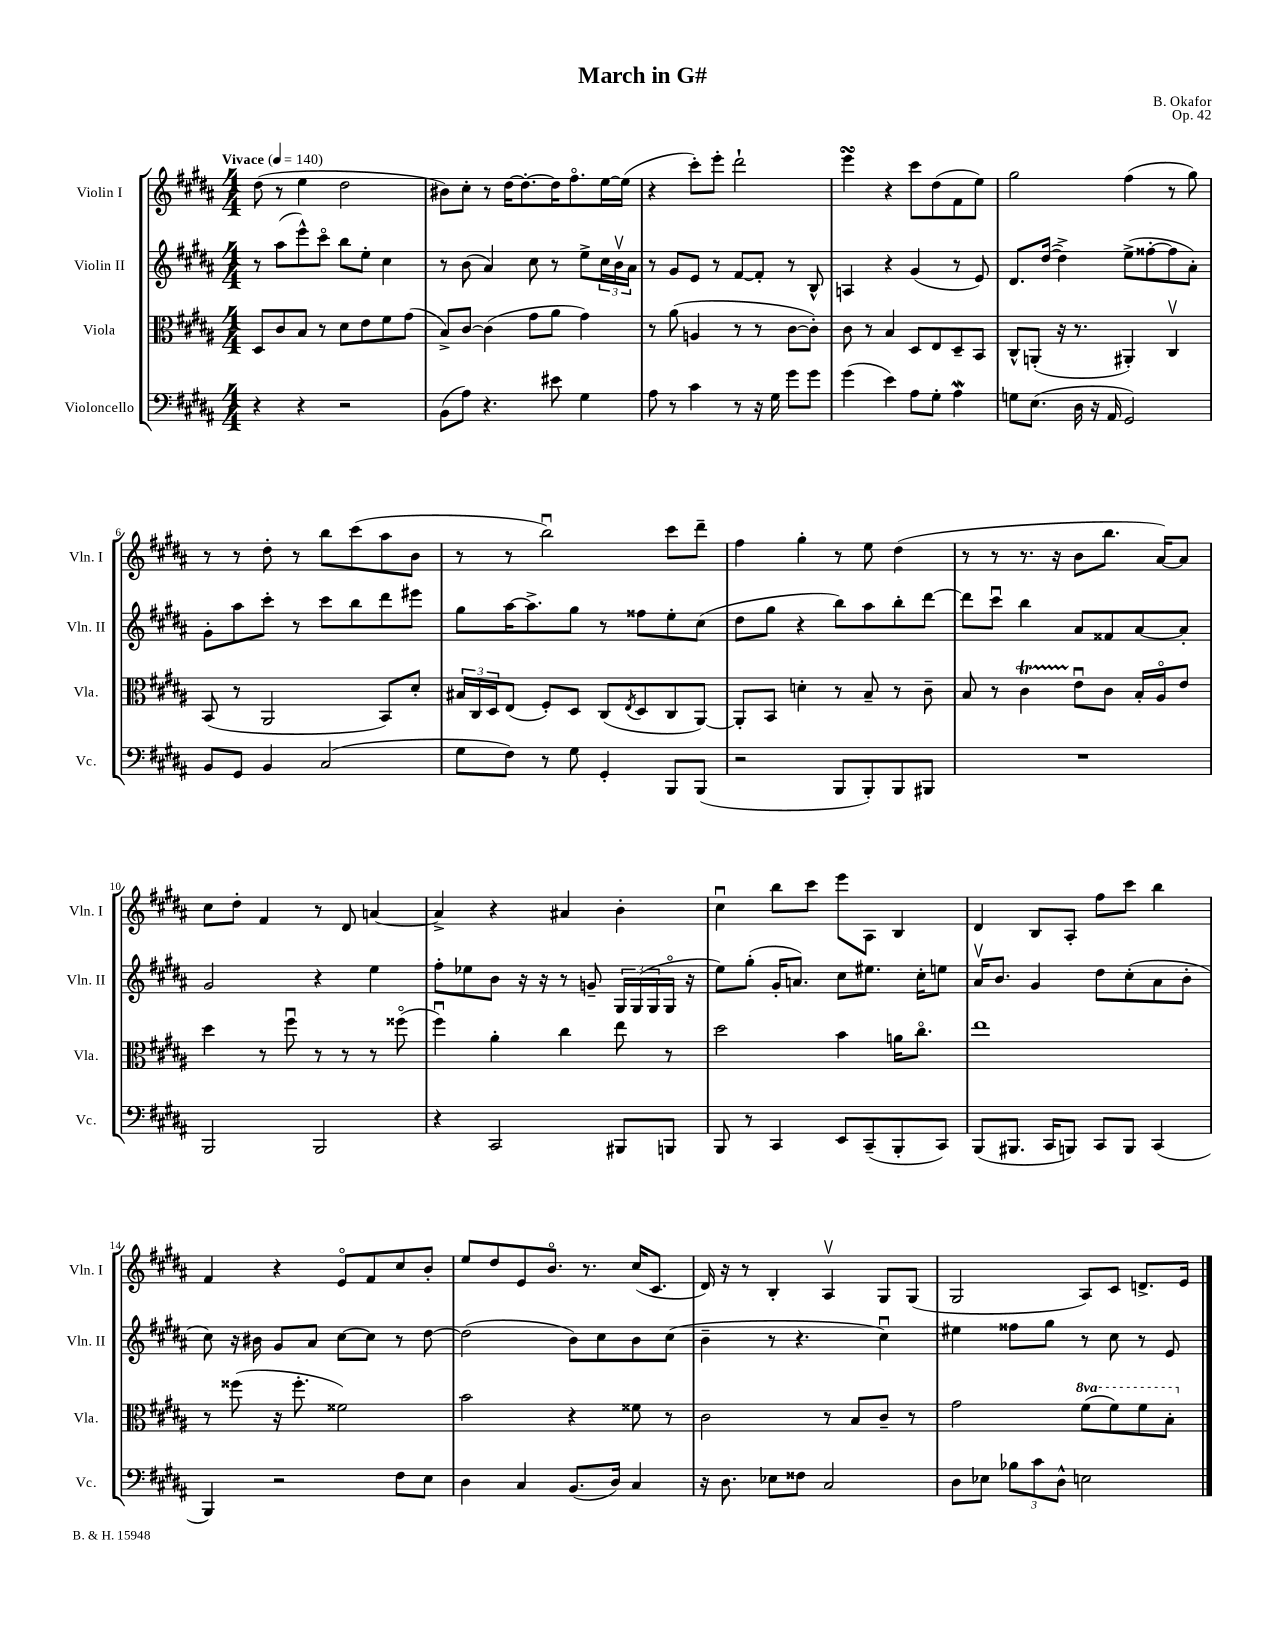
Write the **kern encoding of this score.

**kern	**kern	**kern	**kern
*part4	*part3	*part2	*part1
*staff4	*staff3	*staff2	*staff1
*I"Violoncello	*I"Viola	*I"Violin II	*I"Violin I
*I'Vc.	*I'Vla.	*I'Vln. II	*I'Vln. I
*clefF4	*clefC3	*clefG2	*clefG2
*k[f#c#g#d#a#]	*k[f#c#g#d#a#]	*k[f#c#g#d#a#]	*k[f#c#g#d#a#]
*M4/4	*M4/4	*M4/4	*M4/4
*MM140	*MM140	*MM140	*MM140
=1	=1	=1	=1
!	!	!	!LO:TX:a:B:t=Vivace
4r	8D#/L	8r	(8dd#\
.	8c#/	(8aa#\L	8r
4r	8B/J	8eee^^\)	4ee\
.	8r	8ccc#\J	.
2r	8d#\L	8bb\L	2dd#\
.	8e\	8ee'\J	.
.	8f#\	4cc#\	.
.	(8g#\J	.	.
=2	=2	=2	=2
(8BB\L	8B^/L)	8r	8b#X\L)
8A#\J)	[8c#/J	(8b\	8cc#'\J
4.r	(4c#\]	4a#/)	8r
.	.	.	[16dd#\KL
.	.	.	8.dd#'\_
.	8g#\L	8cc#\	.
8e#X\	8a#\J	8r	16dd#\K]
.	.	.	8.ff#\
4G#\	4g#\)	8ee^\L	.
.	.	24cc#\L	[16ee\L
.	.	24bv\	.
.	.	.	(16ee\JJ]
.	.	24a#\JJ	.
=3	=3	=3	=3
8A#\	8r	8r	4r
8r	(8a#\	8g#/L	.
4c#\	4An/	8e/J	8ccc#'\L)
.	.	8r	8eee'\J
8r	8r	[8f#/L	2ddd#`\
16r	8r	8f#'/J]	.
16G#\	.	.	.
8g#\L	[8c#\L	8r	.
8g#\J	8c#'\J])	8B^^/	.
=4	=4	=4	=4
(4g#\	8c#\	4An/	4eeesSSs\
.	8r	.	.
4e\)	4B/	4r	4r
8A#\L	8D#/L	(4g#/	8ccc#\L
8G#'\J	8E/	.	(8dd#\
4A#W\	8D#~/	8r	8f#\
.	8BB/J	8e/)	8ee\J)
=5	=5	=5	=5
8Gn\L	8C#^^/L	8.d#/L	2gg#\
(8.E\J	(8AAn'/J	.	.
.	.	([16dd#/Jk	.
.	16r	4dd#^\])	.
16D#\	8.r	.	.
16r	.	.	.
16AA#/	.	.	.
2GG#/)	4AA#X'/)	(8ee^\L	(4ff#\
.	.	[8ff##X'\	.
.	4C#v/	8ff##\]	8r
.	.	8a#'\J)	8gg#\)
!!LO:LB:g=z
=6	=6	=6	=6
8BB/L	(8BB/	8g#'\L	8r
8GG#/J	8r	8aa#\	8r
4BB/	2AA#/	8ccc#'\J	8dd#'\
.	.	8r	8r
(2C#/	.	8ccc#\L	8bb\L
.	.	8bb\	(8ccc#\
.	8BB/L)	8ddd#\	8aa#\
.	8d#'/J	8eee#X\J	8b\J
=7	=7	=7	=7
8G#\L	24B#X/LL	8gg#\L	8r
.	24C#/	.	.
.	24D#/J	.	.
8F#\J)	(8E/J	[16aa#\K	8r
.	.	8.aa#^\]	.
8r	8F#'/L)	.	2bbu\)
8G#\	8D#/J	8gg#\J	.
4GG#'/	(8C#/L	8r	.
.	8qE/	.	.
.	8D#/	8ff##X\L	.
8BBB/L	8C#/	8ee'\	8ccc#\L
(8BBB/J	[8AA#/J)	(8cc#\J	8ddd#~\J
=8	=8	=8	=8
2r	8AA#'/L]	8dd#\L	4ff#\
.	8BB/J	8gg#\J	.
.	4dn'\	4r	4gg#'\
8BBB/L	8r	8bb\L)	8r
8BBB'/)	8B~/	8aa#\	8ee\
8BBB/	8r	8bb'\	(4dd#\
8BBB#X/J	8c#~\	[8ddd#\J	.
=9	=9	=9	=9
1r	8B/	8ddd#\L]	8r
.	8r	8ccc#u\J	8r
.	4c#T\	4bb\	8.r
.	.	.	16r
.	8eu\L	8a#/L	8b\L
.	8c#\J	8f##X/	8.bb\J
.	16B'/LL	[8a#/	.
.	16A#/J	.	[16a#/KL)
.	8e/J	8a#'/J]	8a#/J]
!!LO:LB:g=z
=10	=10	=10	=10
2BBB/	4dd#\	2g#/	8cc#\L
.	.	.	8dd#'\J
.	8r	.	4f#/
.	8ff#u\	.	.
2BBB/	8r	4r	8r
.	8r	.	8d#/
.	8r	4ee\	[4an/
.	(8ff##X\	.	.
=11	=11	=11	=11
4r	4ff#u\)	8ff#'\L	4a^/]
.	.	8ee-X\	.
2CC#/	4a#'\	8b\J	4r
.	.	16r	.
.	.	16r	.
.	4cc#\	8r	4a#X/
.	.	8gn~/	.
8BBB#X/L	8ee\	24G#/LL	4b'\
.	.	(24G#/	.
.	.	24G#/	.
8BBBn/J	8r	16G#/JJ	.
.	.	16r	.
=12	=12	=12	=12
8BBB/	2dd#\	8ee\L)	4cc#u\
8r	.	(8gg#'\J	.
4CC#/	.	16g#'/KL	8bb\L
.	.	8.an/J)	.
.	.	.	8ccc#\J
8EE/L	4b\	8cc#\L	8eee\L
(8CC#~/	.	8.ee#X\J	8A#\J
8BBB'/	16an\KL	.	4B/
.	8.cc#\J	16cc#'\KL	.
8CC#/J)	.	8een\J	.
=13	=13	=13	=13
(8BBB/L	1ee	16a#v/KL	4d#/
.	.	8.b/J	.
8.BBB#X/J	.	.	.
.	.	4g#/	8B/L
16CC#/KL	.	.	.
8BBBn/J)	.	.	8A#'/J
8CC#/L	.	8dd#\L	8ff#\L
8BBB/J	.	(8cc#'\	8ccc#\J
(4CC#/	.	8a#\	4bb\
.	.	8b'\J	.
!!LO:LB:g=z
=14	=14	=14	=14
4BBB/)	8r	8cc#\)	4f#/
.	(8ff##X\	16r	.
.	.	16b#X\	.
2r	16r	8g#/L	4r
.	8.ff##'\	.	.
.	.	8a#/J	.
.	2f##X\)	[8cc#\L	8e/L
.	.	8cc#\J]	8f#/
8F#\L	.	8r	8cc#/
8E\J	.	[8dd#\	8b'/J
=15	=15	=15	=15
4D#\	2b\	(2dd#\]	8ee/L
.	.	.	8dd#/
4C#/	.	.	8e/
.	.	.	8.b/J
(8.BB/L	4r	8b\L)	.
.	.	.	8.r
.	.	8cc#\	.
16D#/Jk)	.	.	.
4C#/	8f##X\	8b\	(16cc#/KL
.	.	.	8.c#/J
.	8r	(8cc#\J	.
=16	=16	=16	=16
16r	2c#\	4b~\	16d#/)
8.D#\	.	.	16r
.	.	.	8r
8E-X\L	.	8r	4B'/
8F##X\J	.	4.r	.
2C#/	8r	.	4A#v/
.	8B/L	.	.
.	8c#~/J	4cc#u\)	8G#/L
.	8r	.	(8G#/J
=17	=17	=17	=17
8D#\L	2g#\	4ee#X\	2G#/
8E-X\J	.	.	.
12B-X\L	.	8ff##X\L	.
12c#\	.	.	.
.	.	8gg#\J	.
12D#^^\J	.	.	.
*	*8va	*	*
2En\	(8ff#\L	8r	8A#/L)
.	8ff#\)	8cc#\	8c#/J
.	8ff#\	8r	8.dn^/L
.	8b'\J	8e/	.
.	.	.	16e/Jk
*	*X8va	*	*
==	==	==	==
*-	*-	*-	*-
